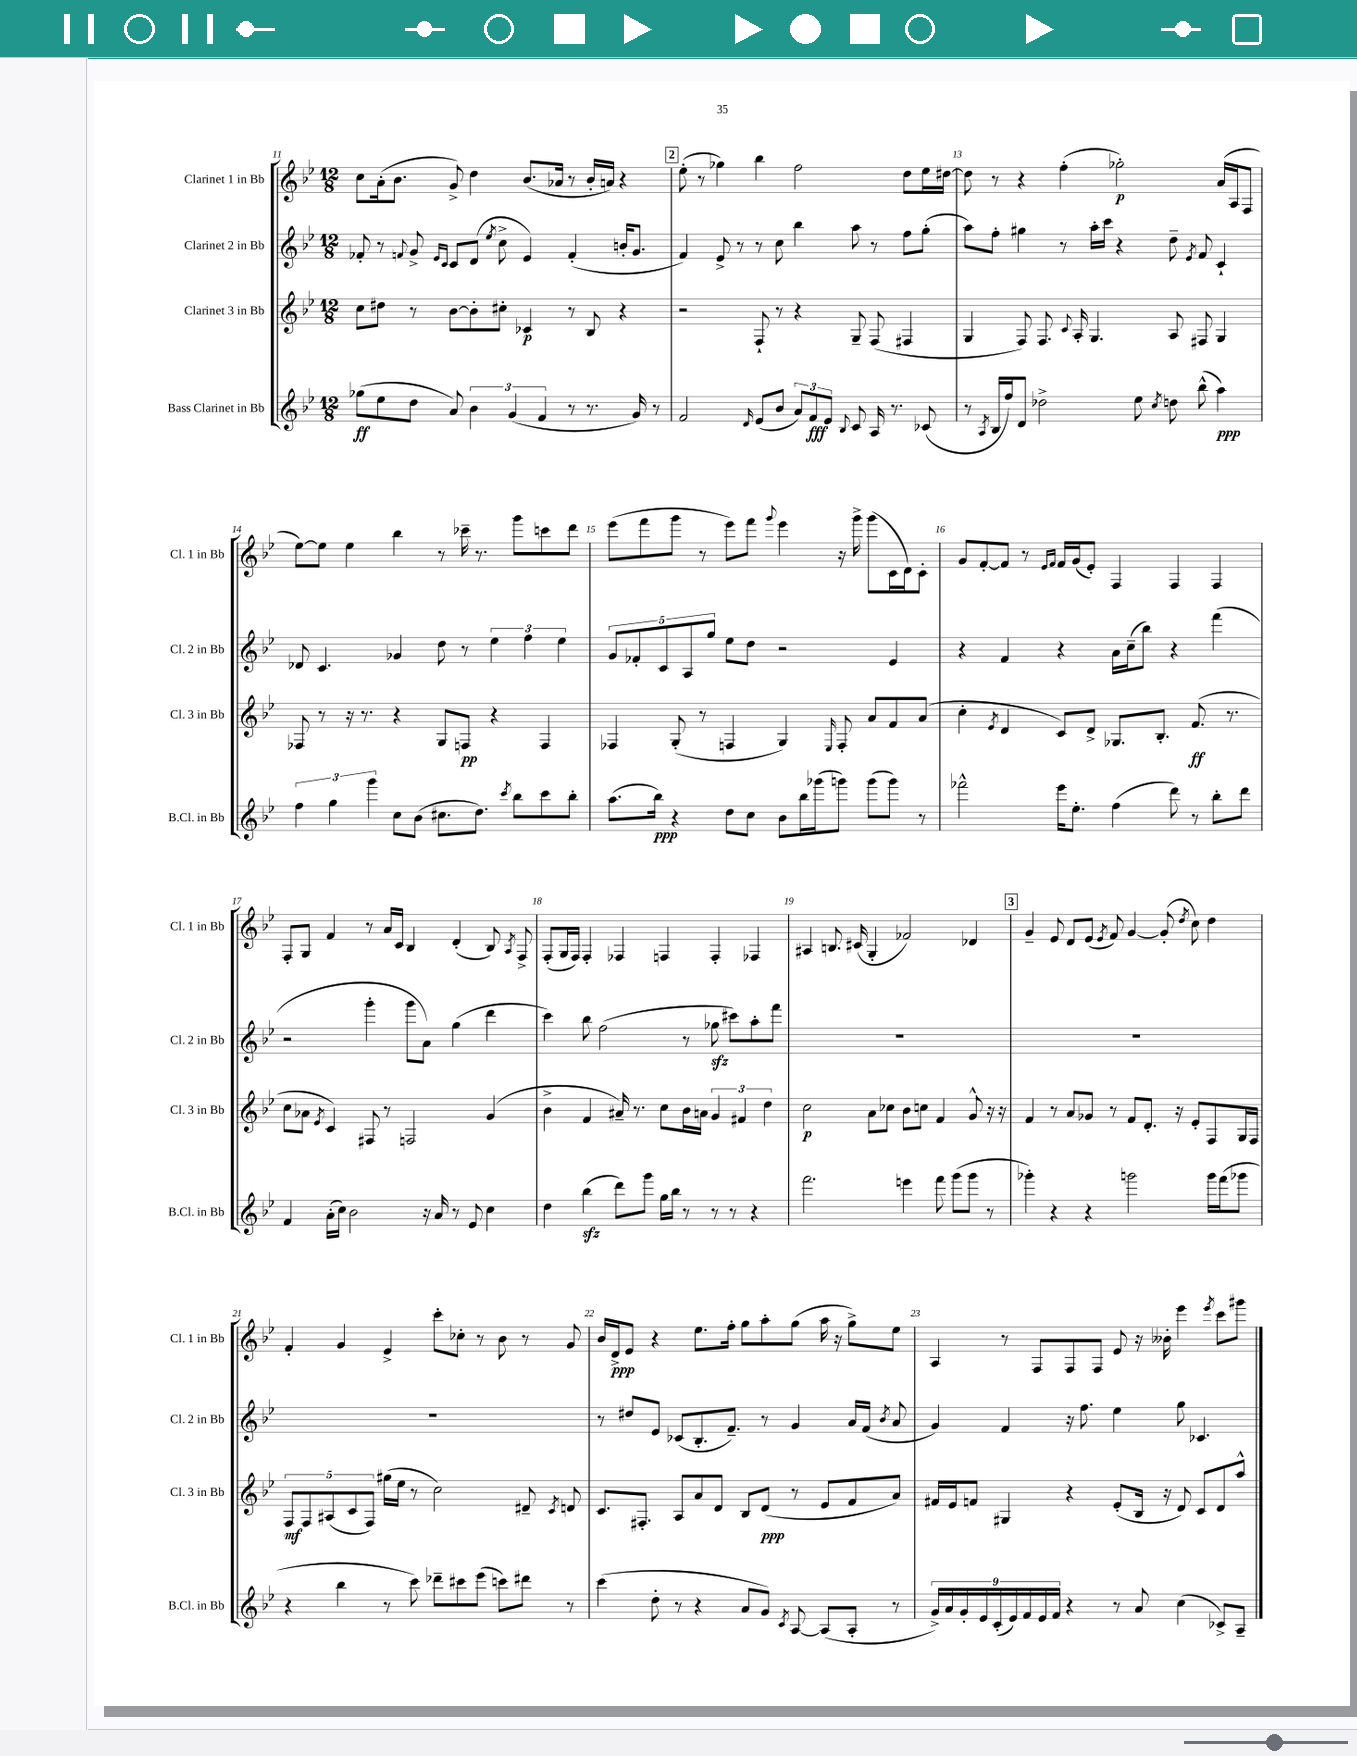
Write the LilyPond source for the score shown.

<<
\new StaffGroup <<
\new Staff = "s0" \with { instrumentName = "Clarinet 1 in Bb" shortInstrumentName = "Cl. 1 in Bb" } {
    \clef treble \key bes \major \numericTimeSignature \time 12/8
    \autoBeamOff c''8[ a'16-.( bes'8.] g'8->) d''4 bes'8.[( aes'16] r8 bes'16[-. a'16]) r4 |
    \mark \markup { \box "2" } ees''8-.( r8 ges''4) bes''4 f''2 d''8[ ees''16 dis''16]~ |
    dis''8 r8 r4 f''4-.( ges''2-.\p) a'16[( a16 f8] |
    ees''8[~) ees''8] ees''4 bes''4 r8 ces'''16-- r8. g'''8[ c'''8 d'''8] |
    ees'''8[( f'''8 g'''8] r8 ees'''8[) f'''8] \appoggiatura { g'''8 } ees'''4 r16 g'''16-> g'''8[( c'16 d'16) c'8]-. |
    g'8[ f'8~-. f'8] r8 \grace { ees'16[ f'16] } f'16[ g'16( ees'8]-.) f4 f4 f4 |
    f8[-. g8] f'4 r8 a'16[ c'16] bes4 d'4-.( bes8) \acciaccatura { a8 } f8-> |
    f8[-.( g16 f16]) f4-. fes4 f4 f4-. fes4 |
    ais4 b8. cis'16( g4-. fes'2) des'4 |
    \mark \markup { \box "3" } g'4-- ees'8 d'8[ ees'8]( \acciaccatura { ees'8 } f'8) g'4~ g'8-.( \acciaccatura { d''8 } c''8) d''4 |
    f'4-. g'4 ees'4-> c'''8[-. ces''8]-. r8 bes'8 r8 g'8 |
    bes'16[ d'16->\ppp ees'8] r4 ees''8.[ f''16]-. g''8[ a''8-. g''8]( a''16 r16 g''8[->) ees''8] |
    a4 r8 f8[ f8 f8] ees'8 r16 beses'16-. ees'''4 \acciaccatura { ees'''8 } c'''8[ gis'''8] \bar "|." |
}
\new Staff = "s1" \with { instrumentName = "Clarinet 2 in Bb" shortInstrumentName = "Cl. 2 in Bb" } {
    \clef treble \key bes \major \numericTimeSignature \time 12/8
    \autoBeamOff fes'8-. r8 \appoggiatura { f'8 } g'8-> \grace { ees'16[ c'16] } c'8[ d'8]( \acciaccatura { ees''8 } c''8-> ees'4) f'4-.( b'16[-. g'8.] |
    \mark \markup { \box "2" } f'4) ees'8-> r8 r8 c''8 bes''4 a''8 r8 f''8[ g''8]-.( |
    a''8[) f''8]-. gis''4 r8 a''16[-. c'''16] r4 d''8-- \acciaccatura { ees'8 } f'8 c'4-! |
    des'8 c'4. ges'4 d''8 r8 \tuplet 3/2 { ees''4 f''4 ees''4 } |
    \tuplet 5/4 { g'8[ fes'8-. c'8 a8 g''8] } ees''8[ d''8] r2 ees'4 |
    r4 f'4 r4 a'16[ c''16--( bes''8]) r4 f'''4( |
    r2 g'''4-. g'''8[ a'8]) g''4( d'''4 |
    c'''4) bes''8 f''2( r8 ges''8\sfz cis'''8[) a''8-. f'''8] |
    R1. |
    \mark \markup { \box "3" } R1. |
    R1. |
    r8 dis''8[ ees'8] ces'8[( bes8.-. f'8.]--) r8 g'4 a'16[ f'16]( \acciaccatura { bes'8 } a'8 |
    g'4) f'4 r16 f''8. ees''4 g''8 ces'4. \bar "|." |
}
\new Staff = "s2" \with { instrumentName = "Clarinet 3 in Bb" shortInstrumentName = "Cl. 3 in Bb" } {
    \clef treble \key bes \major \numericTimeSignature \time 12/8
    \autoBeamOff c''8[ dis''8] r8 bes'8[~ bes'8-. cis''8]-. ces'4\p r8 bes8 r4 |
    \mark \markup { \box "2" } r2 f8-! r8 r4 g8-- f8( fis4 |
    g4 f8) f8. \appoggiatura { c'8 } a16-. g4. a8 fis8 g4 |
    fes8 r8 r16 r8. r4 g8[ f8]\pp r4 f4 |
    fes4 g8-.( r8 f4 g4) \grace { ees16 } f8-. a'8[ f'8 a'8]( |
    c''4-. \acciaccatura { ees'8 } d'4 c'8[) d'8]-> ges8.[ bes8.]-. f'8.\ff( r8. |
    c''8[ aes'8] \acciaccatura { ees'8 } c'4) fis8 r8 f2 g'4( |
    bes'4-> f'4 ais'16--) r8. c''8[ bes'16 a'16] \tuplet 3/2 { g'4 fis'4 d''4 } |
    c''2\p a'8[ ces''8] bes'8[ c''8] f'4 g'8-^ r16 r16 |
    \mark \markup { \box "3" } f'4 r8 a'8[ ges'8] r8 f'8[ d'8.]-. r16 ees'8[-. f8 g16 f16] |
    \tuplet 5/4 { f8[\mf f8 ais8( c'8 f8]) } gis''16[( ees''16] r8 c''2) dis'8-- \acciaccatura { c'8 } d'8 |
    c'8.[ fis8.]-. a8[ a'8 d'8] bes8[ d'8]\ppp( r8 ees'8[ f'8 a'8]) |
    fis'16[ ees'16 f'8] gis4 r4 ees'8[-.( bes16] r16 d'8) c'8[ d'8 a''8]-^ \bar "|." |
}
\new Staff = "s3" \with { instrumentName = "Bass Clarinet in Bb" shortInstrumentName = "B.Cl. in Bb" } {
    \clef treble \key bes \major \numericTimeSignature \time 12/8
    \autoBeamOff ges''8[\ff( ees''8 d''8] a'8) \tuplet 3/2 { bes'4 g'4( f'4 } r8 r8. g'16) r8 |
    \mark \markup { \box "2" } f'2 \grace { d'16 } ees'8[( bes'8] \tuplet 3/2 { a'8[) f'8\fff ees'8] } \appoggiatura { bes8 } c'8 a16 r8. ces'8( |
    r8 \acciaccatura { a8 } bes16[ f''16) d'8] des''2-> ees''8 \acciaccatura { c''8 } d''8 bes''8-^( a''4\ppp) |
    \tuplet 3/2 { f''4 g''4 g'''4 } c''8[ bes'8]( cis''8.[ d''8.]) \acciaccatura { c'''8 } bes''8[ c'''8 bes''8]-. |
    a''8.[( bes''16]\ppp) r4 d''8[ c''8] bes'8[ bes''16 ges'''16( g'''8]) g'''8[( g'''8]) r8 |
    fes'''2-^ ees'''16[ ees''8.]-. f''4( d'''8) r8 bes''8[-. d'''8] |
    f'4 a'16[-.( c''16]) bes'2 r16 a'16 r8 ees'8 c''4 |
    d''4 bes''4\sfz( d'''8[) g'''8] g''16[ bes''16] r8 r8 r8 r4 |
    f'''2. e'''4 f'''8 g'''8[( g'''8] r8 |
    \mark \markup { \box "3" } ges'''4-.) r4 r4 g'''2 g'''16[ f'''16( ges'''8] |
    r4 bes''4 r8 c'''8) des'''8[-- cis'''8 ees'''8]( c'''8[) dis'''8] r8 |
    c'''4( d''8-. r8 r4 a'8[ g'8]) \acciaccatura { c'8 } a8~ a8[( a8]-. r8 |
    \tuplet 9/8 { g'16[->) a'16 g'16-. ees'16 c'16-.( ees'16) f'16 ees'16 f'16] } r4 r8 a'8 c''4( ces'8[->) a8]-- \bar "|." |
}
>>
>>
\layout { \context { \Score currentBarNumber = #11 \override BarNumber.break-visibility = ##(#f #t #t) barNumberVisibility = #all-bar-numbers-visible } }
